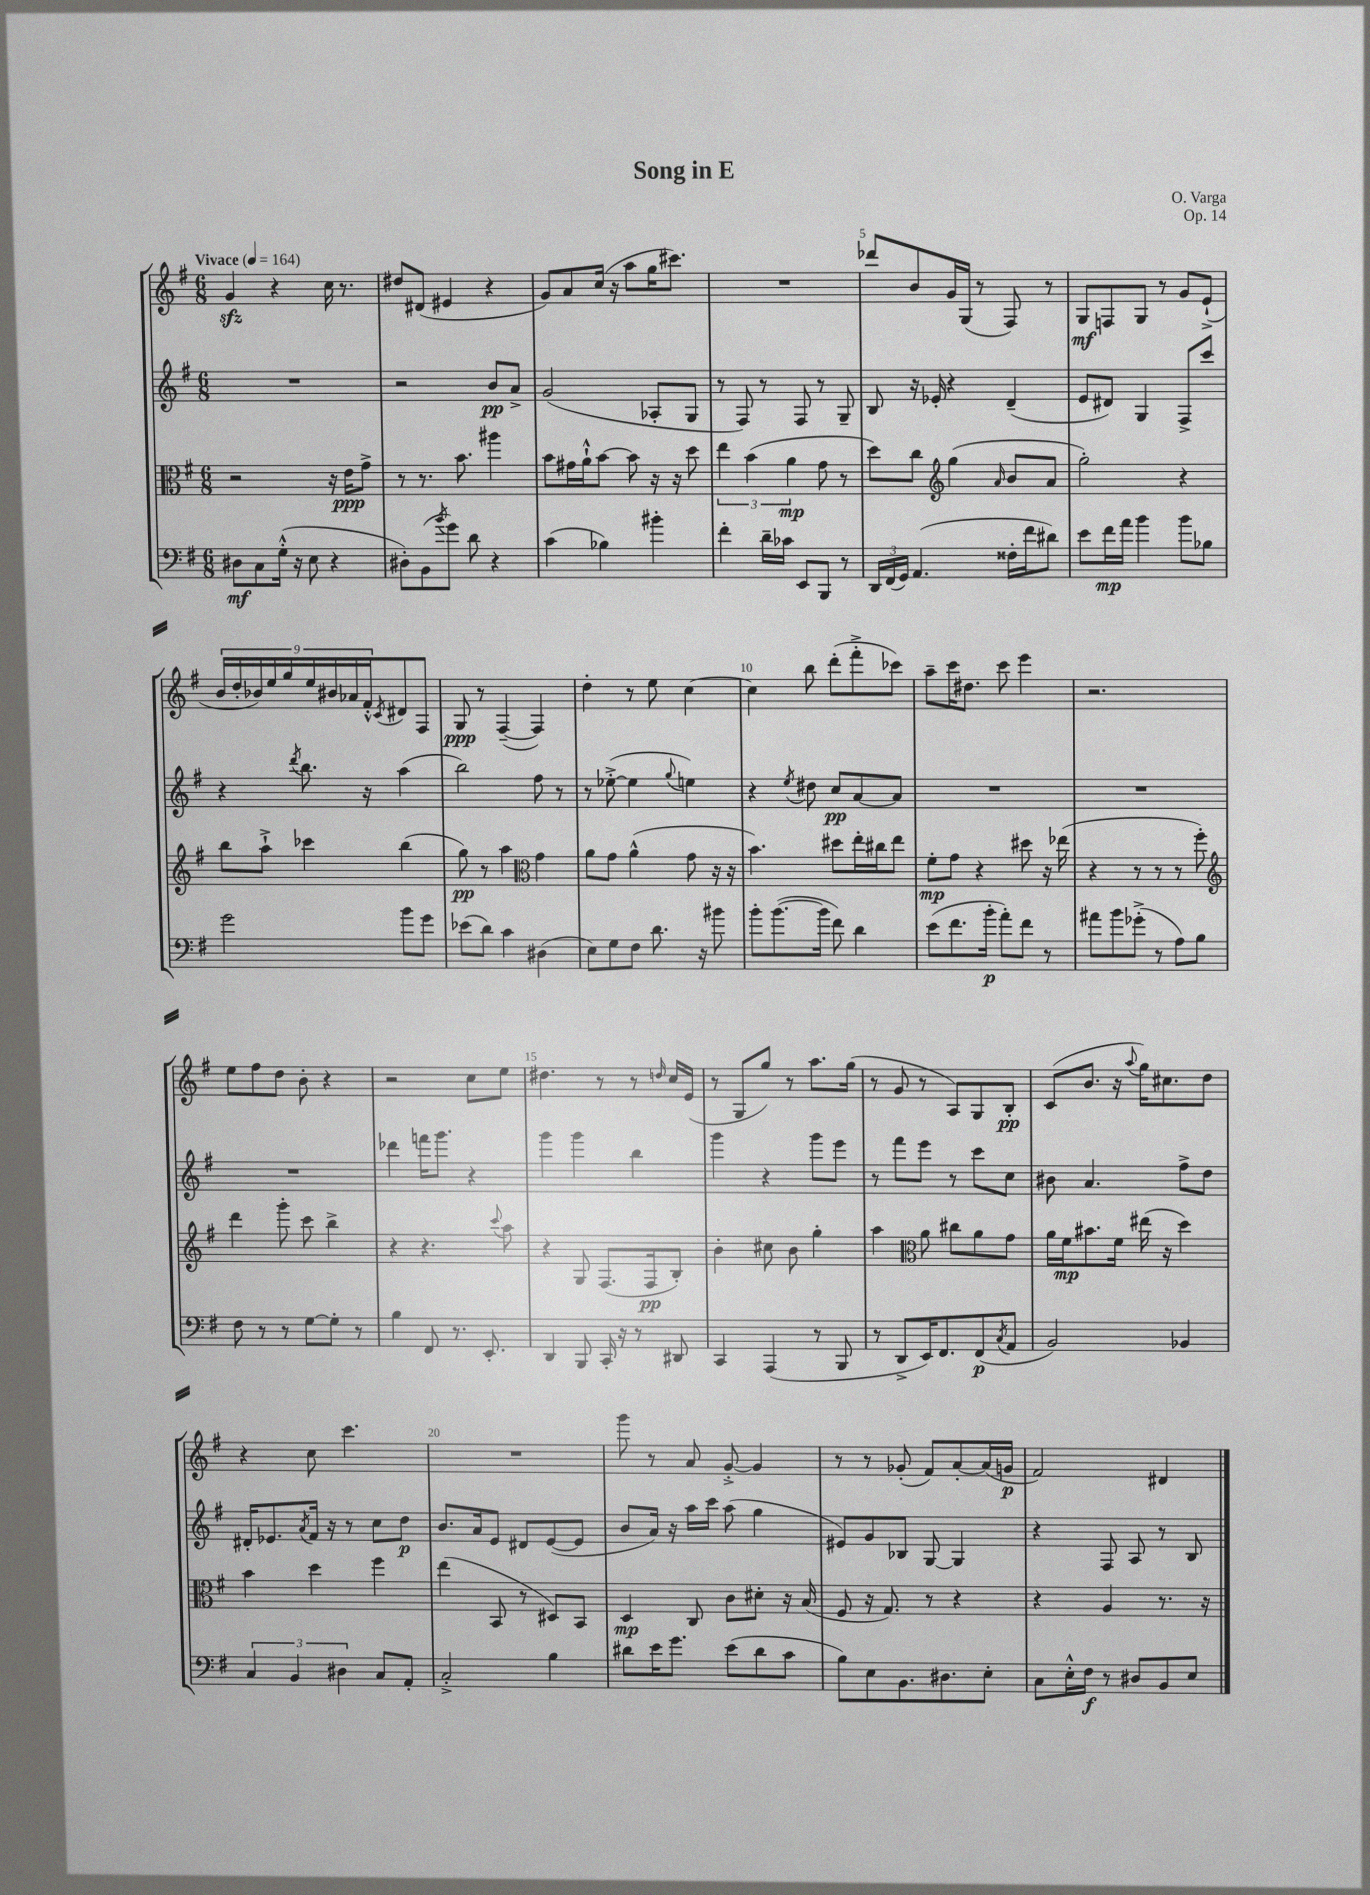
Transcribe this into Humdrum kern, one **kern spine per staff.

**kern	**kern	**kern	**kern
*staff4	*staff3	*staff2	*staff1
*clefF4	*clefC3	*clefG2	*clefG2
*k[f#]	*k[f#]	*k[f#]	*k[f#]
*M6/8	*M6/8	*M6/8	*M6/8
*MM164	*MM164	*MM164	*MM164
8D#	2r	2.r	4g
8C	.	.	.
(16G'^^	.	.	4r
16r	.	.	.
8E	.	.	.
4r	16r	.	16cc
.	16e	.	8.r
.	8g^	.	.
=	=	=	=
8D#')	8r	2r	8dd#
(8BB	8.r	.	(8d#
8qb	.	.	.
8g)	.	.	4e#
.	8.b	.	.
8d	.	.	.
4r	4aa#	8b	4r
.	.	8a^	.
=	=	=	=
(4c	8b	(2g	8g)
.	16g#	.	8a
.	16a`^^	.	.
4B-)	[8b	.	(16cc
.	.	.	16r
.	8b]	.	8aa
4b#'	16r	8A-'	16gg
.	16r	.	8.ccc#)
.	8dd	8G	.
=	=	=	=
4f#'	6ee	8r	2.r
.	.	8F#)	.
.	(6b	.	.
16d~	.	8r	.
16c-	.	.	.
.	6a	.	.
8EE	.	8F#	.
8BBB	8g	8r	.
8r	8r	8G~	.
=	=	=	=
24DD	8dd)	8B	8ddd-
(24FF#	.	.	.
24GG)	.	.	.
(4.AA	8cc	16r	8b
.	.	16e-'	.
*	*clefG2	*	*
.	(4gg	4r	16g
.	.	.	(16G
.	.	.	8r
.	16qqa	.	.
16F##'	8b	(4d~	8F#)
16f#	.	.	.
8d#)	8a	.	8r
=	=	=	=
8e	2gg')	8e	8G
16f#	.	8d#)	8F
16a	.	.	.
4b	.	4G	8G
.	.	.	8r
8b	4r	8F#^	8g
8B-	.	8ccc	(8e`^
=	=	=	=
2g	8bb	4r	18b
.	.	.	18dd'
.	.	.	18b-)
.	8aa`^	.	.
.	.	.	18ee
.	.	.	18gg
.	.	8qddd	.
.	4ccc-	8.bb	.
.	.	.	18ee
.	.	.	18b#
.	.	.	18a-
.	.	16r	.
.	.	.	18f#'^^
.	.	.	8qc
8b	(4bb	(4aa	8d#
8g	.	.	8F#
=	=	=	=
(8e-	8gg)	2bb)	8G
8d)	8r	.	8r
4c	4aa	.	([4F#~
*	*clefC3	*	*
(4D#	4g	8ff#	4F#])
.	.	8r	.
=	=	=	=
8E)	8a	8r	4dd'
8G	8g	([8ee-'^	.
8F#	(4a^^	4ee-]	8r
8.d	.	.	8ee
.	.	8qqgg	.
.	8g	4ee)	[4cc
16r	.	.	.
8b#	16r	.	.
.	16r	.	.
=	=	=	=
8b'	4.b)	4r	4cc]
([8.b	.	.	.
.	.	8qee	.
.	.	8dd#	8bb
16b]	.	.	.
8f#)	8dd#	8cc	(8ddd'
4d	16ee'	[8a	8fff#'^
.	16cc#	.	.
.	8ee	8a]	8ccc-)
=	=	=	=
(8e	8f#'	2.r	8aa~
8.f#	8g	.	16ccc
.	.	.	8.dd#
.	4r	.	.
16b'	.	.	.
8a')	.	.	8ccc
8f#	8dd#	.	4eee
8r	16r	.	.
.	(16ee-	.	.
=	=	=	=
8a#	4r	2.r	2.r
8b	.	.	.
(8g-'^	8r	.	.
8r	8r	.	.
8A)	8r	.	.
8B	8ff#')	.	.
=	=	=	=
*	*clefG2	*	*
8F#	4ddd	2.r	8ee
8r	.	.	8ff#
8r	8ggg'	.	8dd
[8G	8ccc	.	8b'
8G']	4bb^	.	4r
8r	.	.	.
=	=	=	=
4B	4r	4ddd-	2r
8FF#	4.r	16fff	.
.	.	8.ggg	.
8.r	.	.	.
.	.	4r	8cc
8.EE'	.	.	.
.	8qqccc	.	.
.	8aa	.	8ee
=	=	=	=
4DD	4r	4ggg	4.dd#
8BBB	8G	4ggg	.
16CC'	(8.F#	.	8r
16r	.	.	.
8r	.	4bb	8r
.	16F#	.	.
.	.	.	16qqdd
8DD#	8B')	.	16cc
.	.	.	(16e
=	=	=	=
4CC	4b'	4ggg	8r
.	.	.	8G
(4AAA	8cc#	4r	8gg)
.	8b	.	8r
8r	4gg'	8ggg	8.aa
8BBB	.	8eee	.
.	.	.	(16gg
=	=	=	=
8r	4aa	8r	8r
8DD^	.	8fff#	8g
*	*clefC3	*	*
16EE)	8a	8eee	8r
8.FF#	.	.	.
.	8cc#	8r	8A)
(8FF#	8a	8ccc	8G
8qC	.	.	.
8AA	8g	8cc	8B'
=	=	=	=
2BB)	16a	8b#	(8c
.	16f#	.	.
.	8.b#	4.a	8.b
.	16f#	.	16r
.	.	.	8qqaa
.	(16ee#	.	16gg)
.	16r	.	8.cc#
4BB-	4dd)	8ff#^	.
.	.	8dd	8dd
=	=	=	=
6C	4b	16d#'	4r
.	.	8.e-	.
6BB	.	.	.
.	.	8qa	.
.	4dd	16f#	8cc
.	.	16r	.
6D#	.	.	.
.	.	8r	4.ccc
8C	4ff#	8cc	.
8AA'	.	8dd	.
=	=	=	=
2C'^	(4ee	8.b	2.r
.	.	16a	.
.	8BB	8e	.
.	8r	8d#	.
4B	8D#)	([8e	.
.	8BB	8e]	.
=	=	=	=
8d#	4D	8b	8ggg
16e	.	16a)	8r
8.g	.	16r	.
.	8C	16aa	8a
.	.	16ccc	.
(8e	8c	(8aa	[8g'^
8d#	8d#'	4gg	4g]
8c	16r	.	.
.	(16B	.	.
=	=	=	=
8B)	8F#	8e#)	8r
8E	16r	8g	8r
.	8.G)	.	.
8.BB	.	8B-	(8g-'
.	8r	[8G	8f#)
8.D#	.	.	.
.	4r	4G]	[8a'
8E'	.	.	(16a]
.	.	.	16g
=	=	=	=
8C	4r	4r	2f#)
16E'^^	.	.	.
16F#	.	.	.
8r	4A	8F#	.
8D#	.	8A	.
8BB	8.r	8r	4d#
8E	.	8B	.
.	16r	.	.
==	==	==	==
*-	*-	*-	*-
